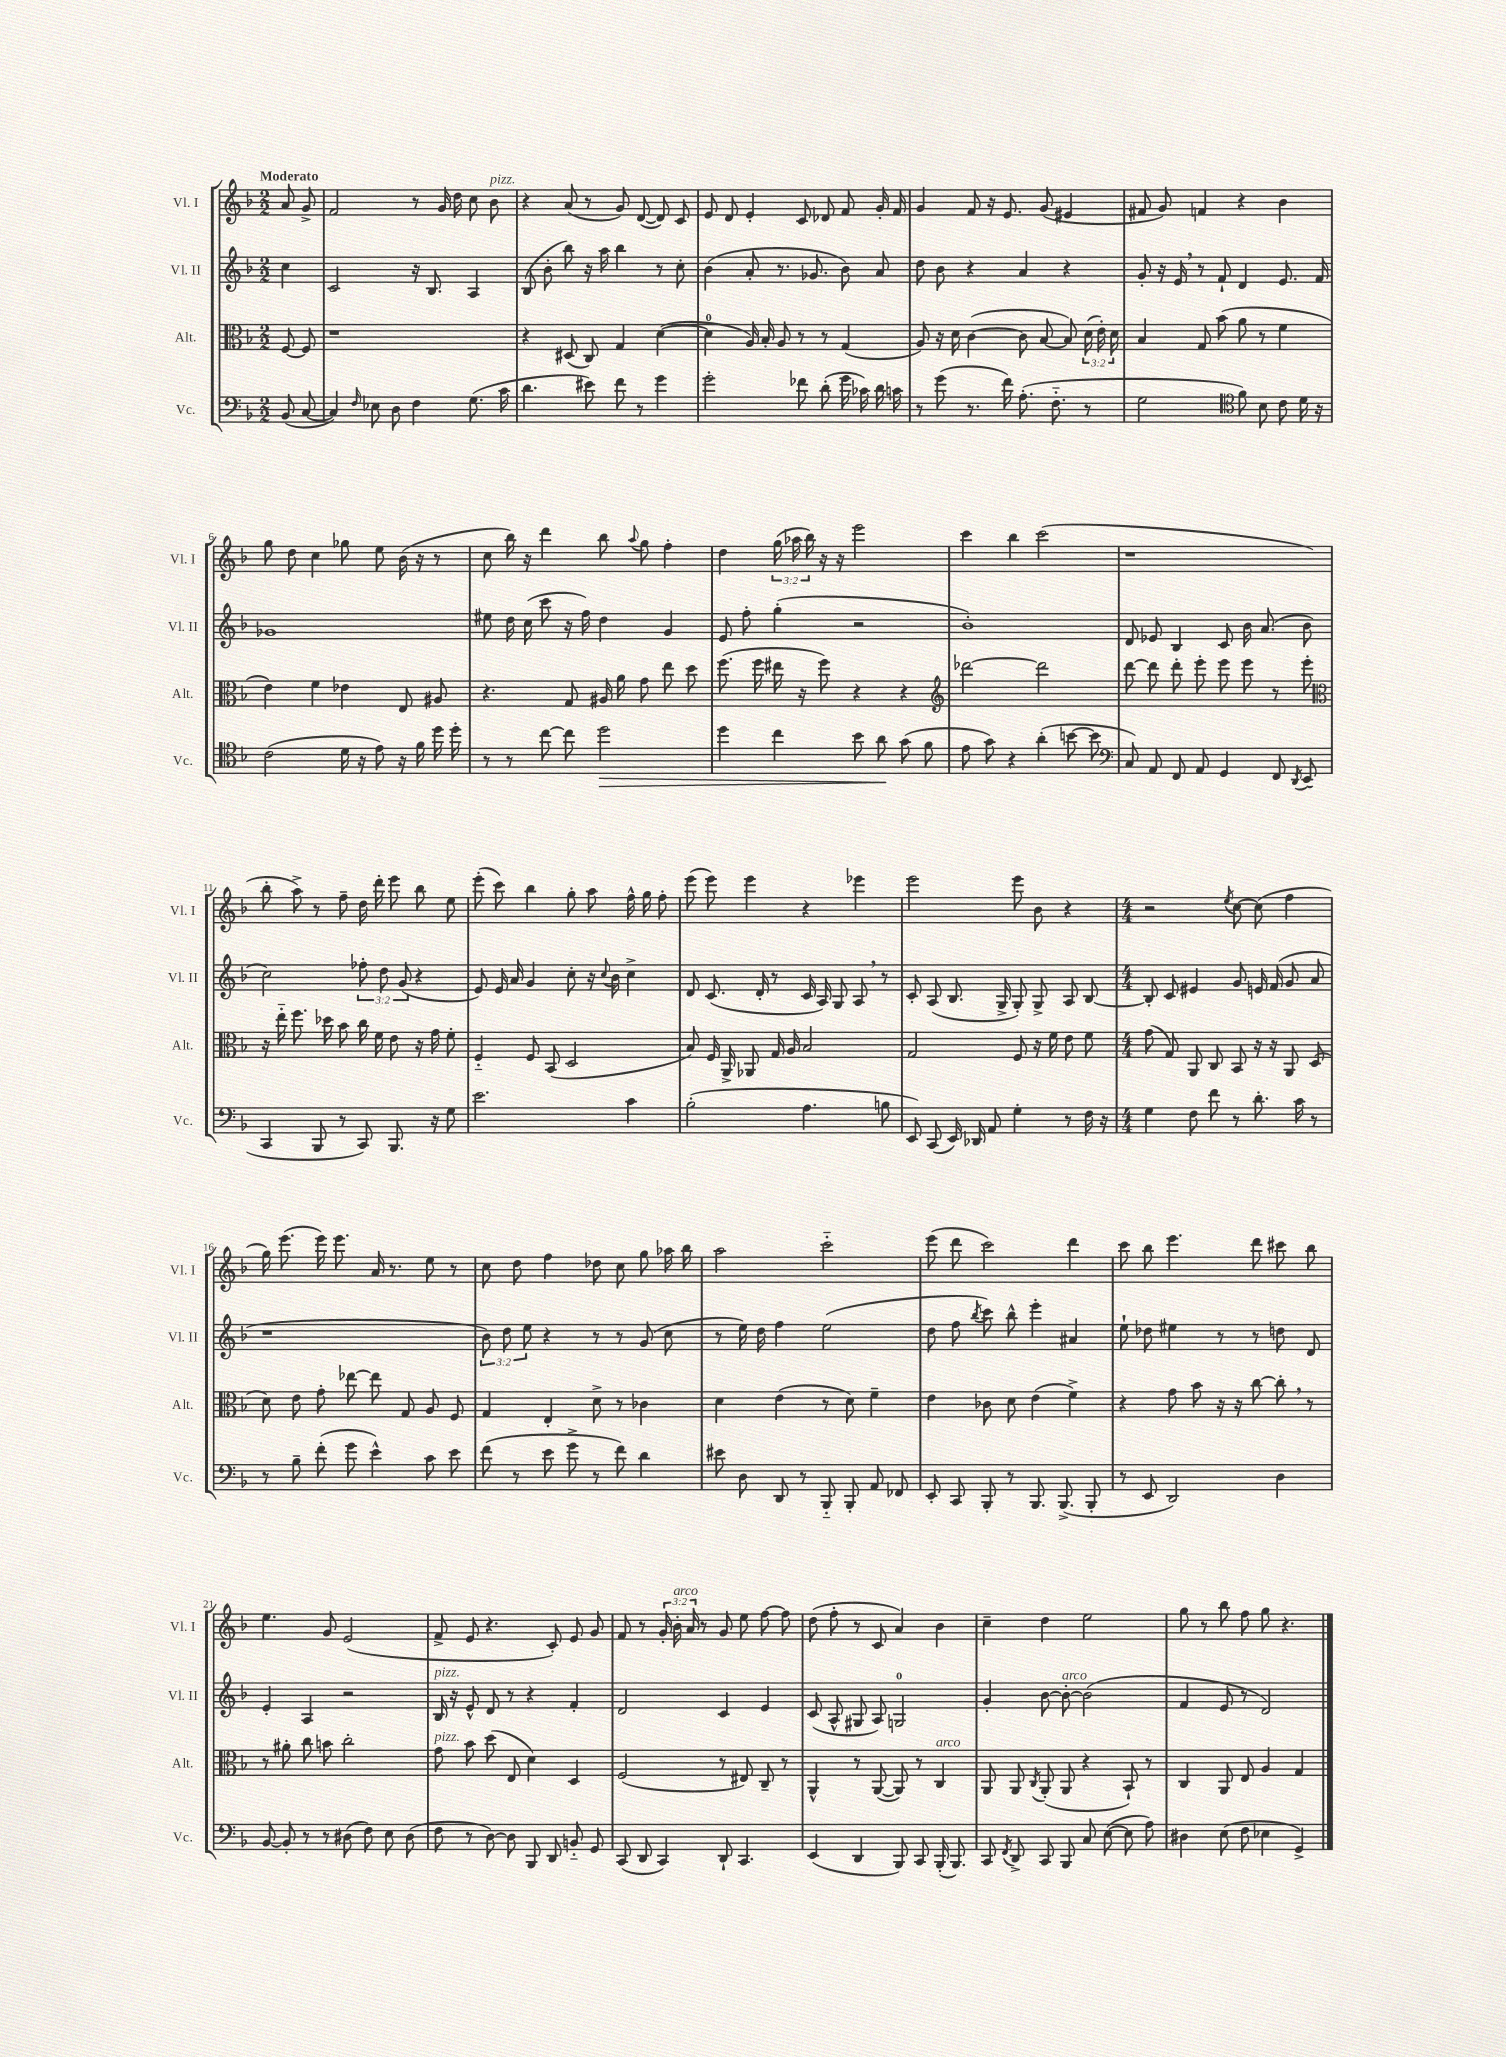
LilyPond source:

<<
\new StaffGroup <<
\new Staff = "s0" \with { instrumentName = "Vl. I" shortInstrumentName = "Vl. I" } {
    \clef treble \key f \major \numericTimeSignature \time 2/2 \override Staff.TupletNumber.text = #tuplet-number::calc-fraction-text \partial 4 \tempo "Moderato"
    \autoBeamOff a'8 g'8-> |
    f'2 r8 g'16 d''16 c''8 bes'8^\markup { \italic "pizz." } |
    r4 a'8( r8 g'8) d'8~( d'8) c'8 |
    e'8 d'8 e'4-. c'8 des'8 f'8 g'16-. f'16 |
    g'4 f'8 r16 e'8. g'8( eis'4 |
    fis'8 g'8) f'4 r4 bes'4 |
    g''8 d''8 c''4 ges''8 e''8 bes'16( r16 r8 |
    c''8 bes''16) r16 d'''4 bes''8 \appoggiatura { a''8 } g''8 f''4-. |
    d''4 \tuplet 3/2 { g''16( aes''16 bes''16) } r16 r16 e'''2 |
    c'''4 bes''4 c'''2( |
    r1 |
    bes''8-. a''8->) r8 f''8-- d''16 d'''16-. e'''8 bes''8 e''8 |
    e'''8-.( c'''8) bes''4 g''8-. a''8 f''16-^ g''16 f''8-. |
    e'''8( e'''8) e'''4 r4 ees'''4 |
    e'''2 e'''8 bes'8 r4 |
    \numericTimeSignature \time 4/4 r2 \acciaccatura { e''8 } c''8~ c''8( f''4 |
    g''16) e'''8.( e'''16) e'''8. a'16 r8. e''8 r8 |
    c''8 d''8 f''4 des''8 c''8 g''8 aes''16 bes''16 |
    a''2 c'''2-_ |
    e'''8( d'''8 c'''2) d'''4 |
    c'''8 bes''8 e'''4. d'''8 cis'''8 bes''8 |
    e''4. g'8 e'2( |
    f'8-> e'8 r4. c'8-.) e'8 g'8 |
    f'8 r8 \tuplet 3/2 { g'16-. bes'16-.^\markup { \italic "arco" } a'16 } r8 g'8 e''8 f''8~ f''8 |
    d''8( f''8-. r8 c'8 a'4) bes'4 |
    c''4-- d''4 e''2 |
    g''8 r8 bes''8 f''8 g''8 r4. \bar "|." |
}
\new Staff = "s1" \with { instrumentName = "Vl. II" shortInstrumentName = "Vl. II" } {
    \clef treble \key f \major \numericTimeSignature \time 2/2 \override Staff.TupletNumber.text = #tuplet-number::calc-fraction-text \partial 4
    \autoBeamOff c''4 |
    c'2 r16 bes8. a4 |
    bes8( bes'8-. bes''8) r16 a''16 bes''4 r8 c''8-. |
    bes'4( a'8-. r8. ges'8. bes'8) a'8 |
    d''8 bes'8 r4 a'4 r4 |
    g'8-. r16 e'16 \breathe r8 f'8-! d'4 e'8. f'16 |
    ges'1 |
    eis''8 d''16 c''16( c'''8 r16 f''16) d''4 g'4 |
    e'8 f''8-. g''4-.( r2 |
    bes'1-.) |
    d'8 ees'8 bes4 c'8 bes'16 a'8.( bes'8 |
    c''2) \tuplet 3/2 { fes''8-. d''8 g'8( } r4 |
    e'8) e'16 a'16 g'4 c''8-. r16 \appoggiatura { c''8 } bes'16 c''4-> |
    d'8 c'8.( d'16-. r8 c'16 a16) g8 a8 \breathe r8 |
    c'8-. a8( bes8. g16-> g8-.) g8-> a8 bes8~ |
    \numericTimeSignature \time 4/4 bes8-. c'8 eis'4 g'8 e'16 f'16( g'8 a'8 |
    r1 |
    \tuplet 3/2 { bes'8) d''8 e''8 } r4 r8 r8 g'8( c''8 |
    r8 e''16) d''16 f''4 e''2( |
    d''8 f''8 \acciaccatura { bes''8 } c'''8) bes''8-^ e'''4-. ais'4 |
    e''8-! des''8 eis''4 r8 r8 d''8 d'8 |
    e'4-. a4 r2 |
    bes16^\markup { \italic "pizz." } r16 e'8-^ d'8 r8 r4 f'4-. |
    d'2 c'4 e'4 |
    c'8( a8-^ gis8 a8) g2-0 |
    g'4-. bes'8~ bes'8~-.^\markup { \italic "arco" } bes'2( |
    f'4 e'8 r8 d'2) \bar "|." |
}
\new Staff = "s2" \with { instrumentName = "Alt." shortInstrumentName = "Alt." } {
    \clef alto \key f \major \numericTimeSignature \time 2/2 \override Staff.TupletNumber.text = #tuplet-number::calc-fraction-text \partial 4
    \autoBeamOff f8~ f8 |
    r1 |
    r4 dis8( c8) g4 d'4~( |
    d'4-0 a16) bes16-. a8 r8 r8 g4( |
    a8) r16 d'16 c'4~( c'8 bes8~ bes8) \tuplet 3/2 { d'16( e'16-.) d'16 } |
    bes4 g8 bes'8( a'8 r8 f'4 |
    e'4) f'4 ees'4 e8 ais8 |
    r4. g8 ais16 a'16 g'8 e''8 d''8 |
    f''8.( f''16 eis''16 r16 f''8) r4 r4 |
    \clef treble des'''2~ des'''2 |
    d'''8~ d'''8 d'''8-. e'''8-. e'''8 e'''8 r8 e'''8-. |
    \clef alto r16 e''16-_ f''8. des''16 bes'8 c''16 f'16 e'8 r16 g'16 f'8-. |
    f4-_ f8 bes,8( d2 |
    bes8) f16 a,16-> aes,8 g16 a16 bes2 |
    g2 f8 r16 f'16 e'8 f'8 |
    \numericTimeSignature \time 4/4 g'8( g8) a,8 c8 bes,8 r16 r16 a,8 d8( |
    d'8) e'8 g'8-. ees''8~ ees''8 g8 a8 f8 |
    g4 e4-. d'8-> r8 ces'4 |
    d'4 e'4( r8 d'8) f'4-- |
    e'4 ces'8 d'8 e'4( f'4->) |
    r4 g'8 bes'8 r16 r16 c''8~ c''8-. \breathe r8 |
    r8 ais'8-. c''8 b'8 c''2-. |
    g'8^\markup { \italic "pizz." } bes'8 d''8( e8 d'4) d4 |
    f2( r8 eis8) c8-- r8 |
    a,4-^ r8 a,8~( a,8) r8 c4^\markup { \italic "arco" } |
    a,8 a,8 \acciaccatura { c8 } a,8-.( a,8 r4 bes,8-!) r8 |
    c4 a,8 e8 a4 g4 \bar "|." |
}
\new Staff = "s3" \with { instrumentName = "Vc." shortInstrumentName = "Vc." } {
    \clef bass \key f \major \numericTimeSignature \time 2/2 \partial 4
    \autoBeamOff bes,8( c8~ |
    c4) \grace { f16 } ees8 d8 f4 g8.( c'16 |
    d'4. eis'8) f'8 r8 g'4 |
    g'2-. fes'8 d'8-.( g'16 ces'16) d'16 c'16 |
    r8 g'8( r8. f'16) a8.-.( f8.-_ r8 |
    g2 \clef tenor f'8) bes8 c'8 d'16 r16 |
    c'2( d'16 r16 e'8) r16 f'16 d''16 d''16-. |
    r8 r8 c''8~ c''8 d''2\> |
    d''4 c''4 bes'8 a'8\! g'8( f'8 |
    e'8 g'8) r4 a'4-.( b'8~ b'8 |
    \clef bass c8) a,8 f,8 a,8 g,4 f,8 \acciaccatura { d,8 } e,8( |
    c,4 bes,,8 r8 c,8) bes,,8. r16 g8 |
    e'2. c'4 |
    bes2-.( a4. b8 |
    e,8) c,8( e,16) des,16 a,8 g4-. r8 f16 r16 |
    \numericTimeSignature \time 4/4 g4 f8 f'8 r8 d'8.-. c'16 r8 |
    r8 bes8-- f'8-.( g'8 e'4-^) c'8 e'8 |
    f'8( r8 e'8 g'8-> r8 f'8) d'4 |
    eis'8 d8 d,8 r8 bes,,8-_ bes,,8-. a,8 fes,8 |
    e,8-. c,8 bes,,8-. r8 bes,,8. bes,,8.->( bes,,8-. |
    r8 e,8 d,2) d4 |
    bes,8~ bes,8-. r8 r8 dis8( f8) e8 dis8( |
    f8 r8 d8~) d8 bes,,8 d,8 b,8-_ g,8 |
    c,8( d,8 c,4) d,8-! c,4. |
    e,4( d,4 bes,,8) c,8 bes,,16-.( bes,,8.) |
    c,8 \acciaccatura { f,8 } d,8-> c,8 bes,,8 c8 e8~( e8 a8) |
    dis4 e8( f8 ees4 g,4->) \bar "|." |
}
>>
>>
